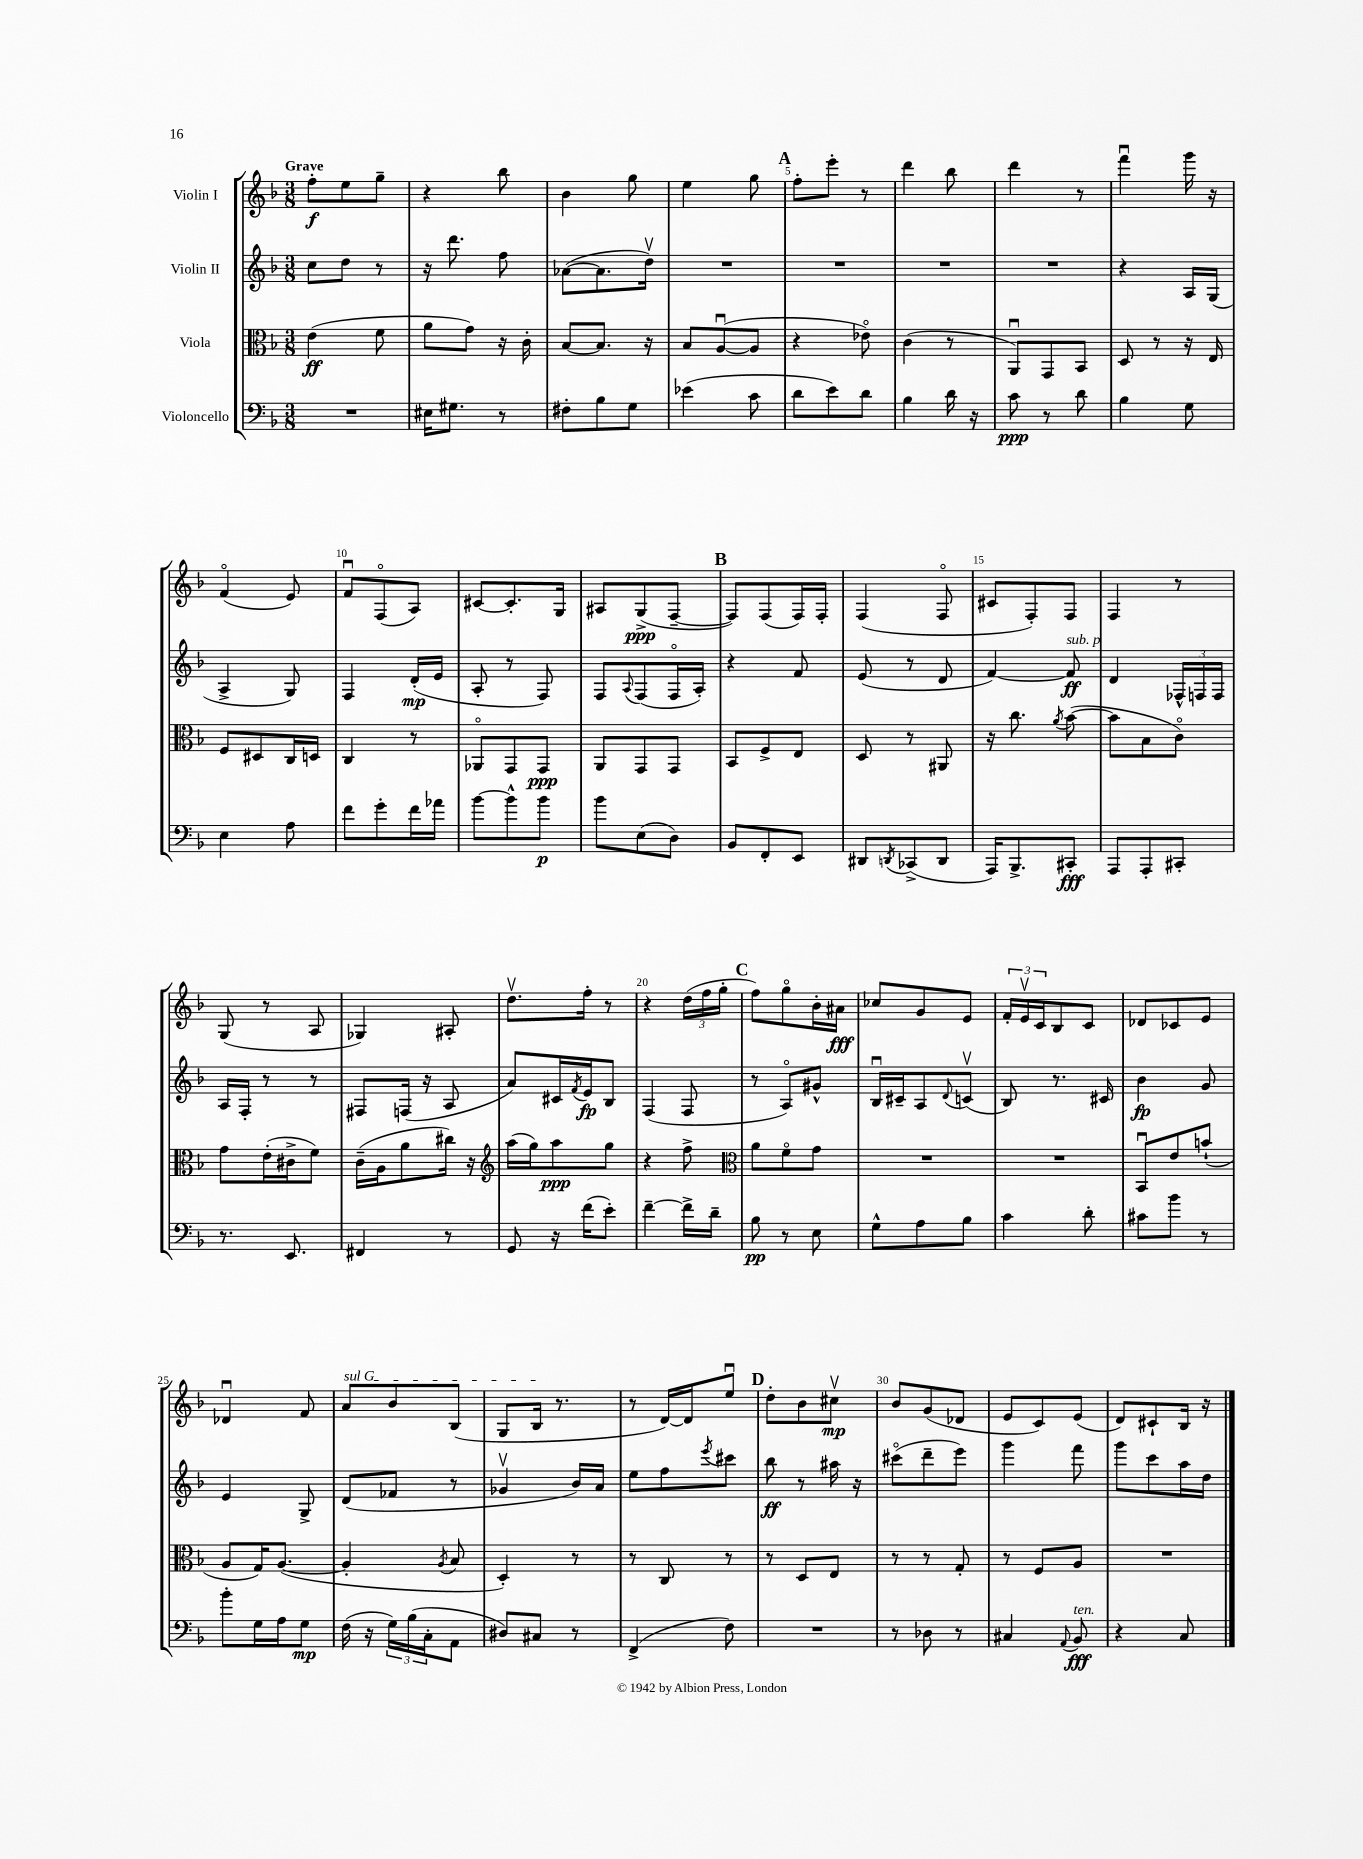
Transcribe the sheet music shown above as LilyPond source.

<<
\new StaffGroup <<
\new Staff = "s0" \with { instrumentName = "Violin I" } {
    \clef treble \key f \major \numericTimeSignature \time 3/8 \tempo "Grave"
    f''8-.\f e''8 g''8-- |
    r4 bes''8 |
    bes'4 g''8 |
    e''4 g''8 |
    \mark \markup { \bold "A" } f''8-. e'''8-. r8 |
    d'''4 bes''8 |
    d'''4 r8 |
    f'''4\downbow g'''16 r16 |
    f'4\flageolet( e'8) |
    f'8\downbow f8\flageolet( a8) |
    cis'8~ cis'8.-. g16 |
    ais8 g8->\ppp( f8~-- |
    \mark \markup { \bold "B" } f8) f8( f16) f16-. |
    f4( f8\flageolet |
    cis'8 f8-.) f8 |
    f4 r8 |
    g8( r8 a8 |
    ges4) ais8-. |
    d''8.\upbow f''16-. r8 |
    r4 \tuplet 3/2 { d''16( f''16 g''16-. } |
    \mark \markup { \bold "C" } f''8) g''8\flageolet bes'16-. ais'16\fff |
    ces''8 g'8 e'8 |
    \tuplet 3/2 { f'16-. e'16\upbow c'16 } bes8 c'8 |
    des'8 ces'8 e'8 |
    des'4\downbow f'8 |
    \once \override TextSpanner.bound-details.left.text = \markup { \italic "sul G" } a'8\startTextSpan bes'8 bes8( |
    g8 bes16\stopTextSpan r8. |
    r8 d'16~) d'16 e''8\downbow |
    \mark \markup { \bold "D" } d''8-. bes'8 cis''8\upbow\mp |
    bes'8 g'8( des'8 |
    e'8 c'8) e'8( |
    d'8) cis'8-! bes16 r16 \bar "|." |
}
\new Staff = "s1" \with { instrumentName = "Violin II" } {
    \clef treble \key f \major \numericTimeSignature \time 3/8
    c''8 d''8 r8 |
    r16 d'''8. f''8 |
    aes'8~( aes'8. d''16\upbow) |
    R4. |
    \mark \markup { \bold "A" } R4. |
    R4. |
    R4. |
    r4 a16 g16( |
    a4-> g8) |
    f4 d'16-.\mp( e'16 |
    a8-. r8 f8) |
    f8 \appoggiatura { a8 } f8( f16\flageolet a16-.) |
    \mark \markup { \bold "B" } r4 f'8 |
    e'8( r8 d'8 |
    f'4~) f'8\ff^\markup { \italic "sub. p" } |
    d'4 \tuplet 3/2 { fes16-^ f16 f16 } |
    a16 f16-. r8 r8 |
    fis8 f16( r16 a8 |
    a'8) cis'16 \acciaccatura { f'8 } e'16\fp bes8 |
    f4( f8 |
    \mark \markup { \bold "C" } r8 a8\flageolet) gis'8-^ |
    bes16\downbow cis'16-- a8 \appoggiatura { d'8 } c'8\upbow( |
    bes8) r8. cis'16 |
    bes'4\fp g'8 |
    e'4 g8-> |
    d'8( fes'8 r8 |
    ges'4\upbow bes'16) a'16 |
    e''8 f''8 \acciaccatura { e'''8 } cis'''8 |
    \mark \markup { \bold "D" } bes''8\ff r8 ais''16 r16 |
    cis'''8\flageolet( d'''8-- e'''8) |
    g'''4 f'''8 |
    g'''8 c'''8 a''16 d''16 \bar "|." |
}
\new Staff = "s2" \with { instrumentName = "Viola" } {
    \clef alto \key f \major \numericTimeSignature \time 3/8
    e'4\ff( f'8 |
    a'8 g'8) r16 c'16-. |
    bes8~ bes8. r16 |
    bes8 a8~\downbow( a8 |
    \mark \markup { \bold "A" } r4 ees'8\flageolet) |
    c'4( r8 |
    a,8\downbow) g,8 bes,8 |
    d8 r8 r16 e16 |
    f8 dis8 c16 d16 |
    c4 r8 |
    aes,8\flageolet g,8 g,8\ppp |
    a,8 g,8 g,8 |
    \mark \markup { \bold "B" } bes,8 f8-> e8 |
    d8 r8 ais,8 |
    r16 c''8. \acciaccatura { a'8 } bes'8~( |
    bes'8 bes8 c'8\flageolet) |
    g'8 e'16-.( cis'16-> f'8) |
    c'16--( a16 a'8 cis''16) r16 |
    \clef treble a''16( g''16) a''8\ppp g''8 |
    r4 f''8-> |
    \mark \markup { \bold "C" } \clef alto a'8 f'8\flageolet g'8 |
    R4. |
    R4. |
    bes,8\downbow e'8 b'8-!( |
    a8 g16) a8.~( |
    a4-. \acciaccatura { a8 } bes8 |
    d4-.) r8 |
    r8 c8 r8 |
    \mark \markup { \bold "D" } r8 d8 e8 |
    r8 r8 g8-. |
    r8 f8 a8 |
    R4. \bar "|." |
}
\new Staff = "s3" \with { instrumentName = "Violoncello" } {
    \clef bass \key f \major \numericTimeSignature \time 3/8
    R4. |
    eis16 gis8. r8 |
    fis8-. bes8 g8 |
    ees'4( c'8 |
    \mark \markup { \bold "A" } d'8 e'8) d'8 |
    bes4 d'16 r16 |
    c'8\ppp r8 d'8 |
    bes4 g8 |
    e4 a8 |
    f'8 g'8-. f'16 aes'16 |
    bes'8~ bes'8-^ bes'8\p |
    bes'8 e8( d8) |
    \mark \markup { \bold "B" } bes,8 f,8-. e,8 |
    dis,8 \acciaccatura { d,8 } ces,8->( d,8 |
    a,,16) bes,,8.-> cis,8-.\fff |
    a,,8 a,,8-. cis,8-. |
    r8. e,8. |
    fis,4 r8 |
    g,8 r16 f'16( e'8-.) |
    f'4~-- f'16-> d'16-- |
    \mark \markup { \bold "C" } bes8\pp r8 e8 |
    g8-^ a8 bes8 |
    c'4 d'8-. |
    cis'8 bes'8 r8 |
    bes'8-. g16 a16 g8\mp |
    f16( r16 \tuplet 3/2 { g16) bes16( c16-. } a,8 |
    dis8) cis8 r8 |
    f,4->( f8) |
    \mark \markup { \bold "D" } R4. |
    r8 des8 r8 |
    cis4 \appoggiatura { a,8 } bes,8\fff^\markup { \italic "ten." } |
    r4 c8 \bar "|." |
}
>>
>>
\layout { \context { \Score \override BarNumber.break-visibility = ##(#f #t #t) barNumberVisibility = #(every-nth-bar-number-visible 5) } }
